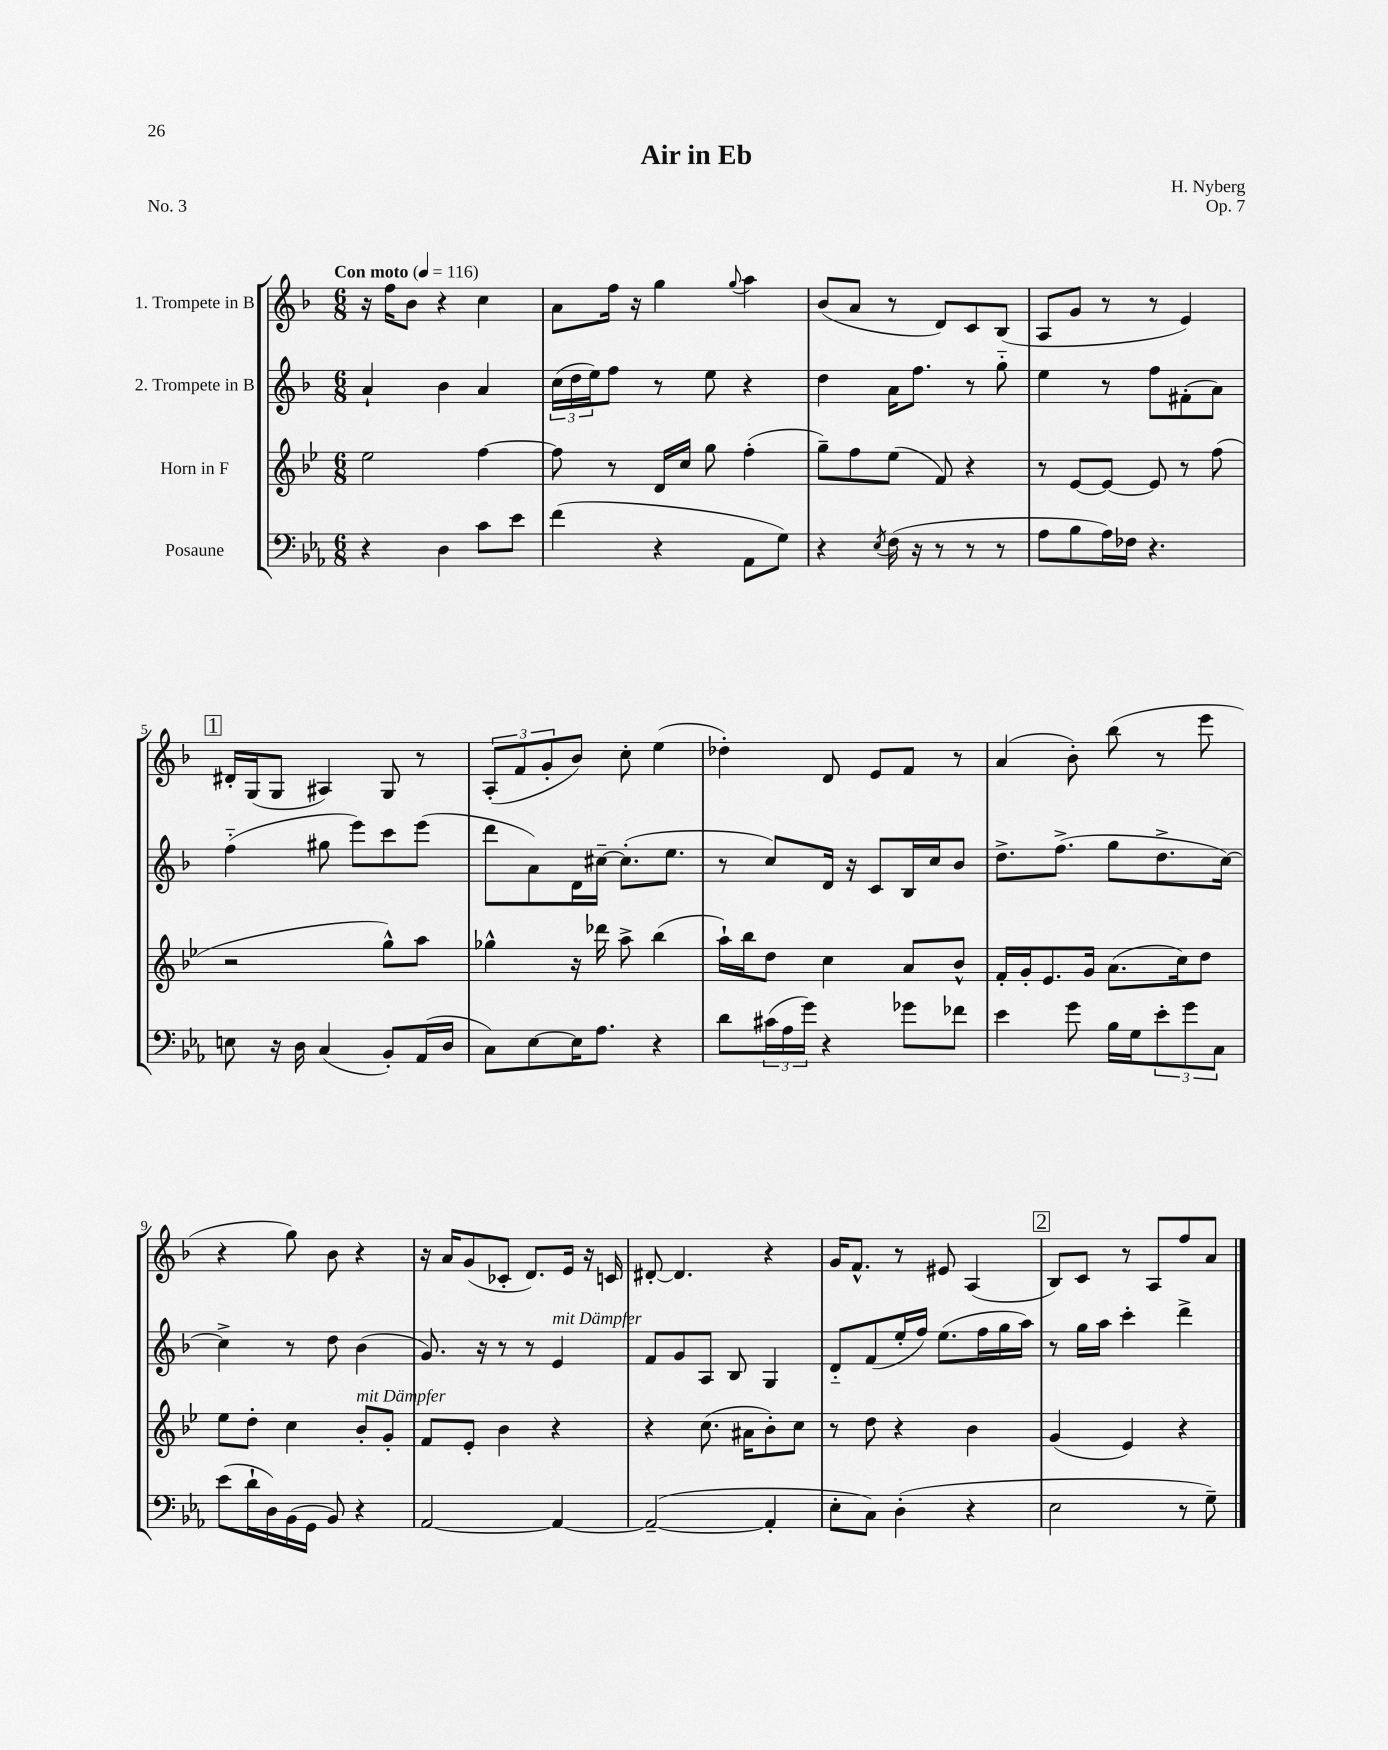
\header { title = "Air in Eb" composer = "H. Nyberg" opus = "Op. 7" piece = "No. 3" }
<<
\new StaffGroup <<
\new Staff = "s0" \with { instrumentName = "1. Trompete in B" } {
    \clef treble \key f \major \numericTimeSignature \time 6/8 \tempo "Con moto" 4 = 116
    r16 f''16 bes'8 r4 c''4 |
    a'8 f''16 r16 g''4 \appoggiatura { g''8 } a''4 |
    bes'8( a'8 r8 d'8) c'8 bes8( |
    a8 g'8 r8 r8 e'4) |
    \mark \markup { \box "1" } dis'16-. g16( g8 ais4) g8 r8 |
    \tuplet 3/2 { a8-.( f'8 g'8-. } bes'8) c''8-. e''4( |
    des''4-.) d'8 e'8 f'8 r8 |
    a'4( bes'8-.) bes''8( r8 e'''8 |
    r4 g''8) bes'8 r4 |
    r16 a'16 g'8( ces'8-. d'8.) e'16 r16 c'16 |
    dis'8~-. dis'4. r4 |
    g'16 f'8.-^ r8 eis'8 a4( |
    \mark \markup { \box "2" } bes8) c'8 r8 a8 f''8 a'8 \bar "|." |
}
\new Staff = "s1" \with { instrumentName = "2. Trompete in B" } {
    \clef treble \key f \major \numericTimeSignature \time 6/8
    a'4-! bes'4 a'4 |
    \tuplet 3/2 { c''16( d''16 e''16) } f''8 r8 e''8 r4 |
    d''4 a'16 f''8. r8 g''8-_ |
    e''4 r8 f''8 fis'8-.( a'8) |
    \mark \markup { \box "1" } f''4-_( gis''8 e'''8) c'''8 e'''8( |
    d'''8 a'8) d'16 cis''16~-- cis''8.-.( e''8. |
    r8 c''8) d'16 r16 c'8 bes16 c''16 bes'8 |
    d''8.-> f''8.->( g''8 d''8.-> c''16~) |
    c''4-> r8 d''8 bes'4( |
    g'8.) r16 r8 r8 e'4^\markup { \italic "mit Dämpfer" } |
    f'8 g'8 a8 bes8 g4 |
    d'8-_ f'8( e''16-. f''16) e''8.( f''16 g''16 a''16) |
    \mark \markup { \box "2" } r8 g''16 a''16 c'''4-. d'''4-> \bar "|." |
}
\new Staff = "s2" \with { instrumentName = "Horn in F" } {
    \clef treble \key bes \major \numericTimeSignature \time 6/8
    ees''2 f''4~ |
    f''8 r8 d'16 c''16 g''8 f''4-.( |
    g''8--) f''8 ees''8( f'8) r4 |
    r8 ees'8~ ees'8~ ees'8 r8 f''8( |
    \mark \markup { \box "1" } r2 g''8-^) a''8 |
    ges''4-^ r16 des'''16 a''8-> bes''4( |
    a''16-!) bes''16 d''8 c''4 a'8 bes'8-^ |
    f'16-. g'16-. ees'8. g'16 a'8.( c''16) d''8 |
    ees''8 d''8-. c''4 bes'8-.^\markup { \italic "mit Dämpfer" } g'8-. |
    f'8 ees'8-. bes'4 r4 |
    r4 c''8.( ais'16 bes'8-.) c''8 |
    r8 d''8 r4 bes'4 |
    \mark \markup { \box "2" } g'4( ees'4) r4 \bar "|." |
}
\new Staff = "s3" \with { instrumentName = "Posaune" } {
    \clef bass \key ees \major \numericTimeSignature \time 6/8
    r4 d4 c'8 ees'8 |
    f'4( r4 aes,8 g8) |
    r4 \acciaccatura { ees8 } f16( r16 r8 r8 r8 |
    aes8 bes8 aes16) fes16 r4. |
    \mark \markup { \box "1" } e8 r16 d16 c4( bes,8-.) aes,16( d16 |
    c8) ees8~ ees16 aes8. r4 |
    d'8 \tuplet 3/2 { cis'16( aes16 g'16) } r4 ges'8 fes'8 |
    ees'4 g'8 bes16 g16 \tuplet 3/2 { ees'8-. g'8 c8 } |
    ees'8( d'16-! d16) bes,16( g,16 bes,8) r4 |
    aes,2~ aes,4~ |
    aes,2~--( aes,4-. |
    ees8-. c8) d4-.( r4 |
    \mark \markup { \box "2" } ees2 r8 g8--) \bar "|." |
}
>>
>>
